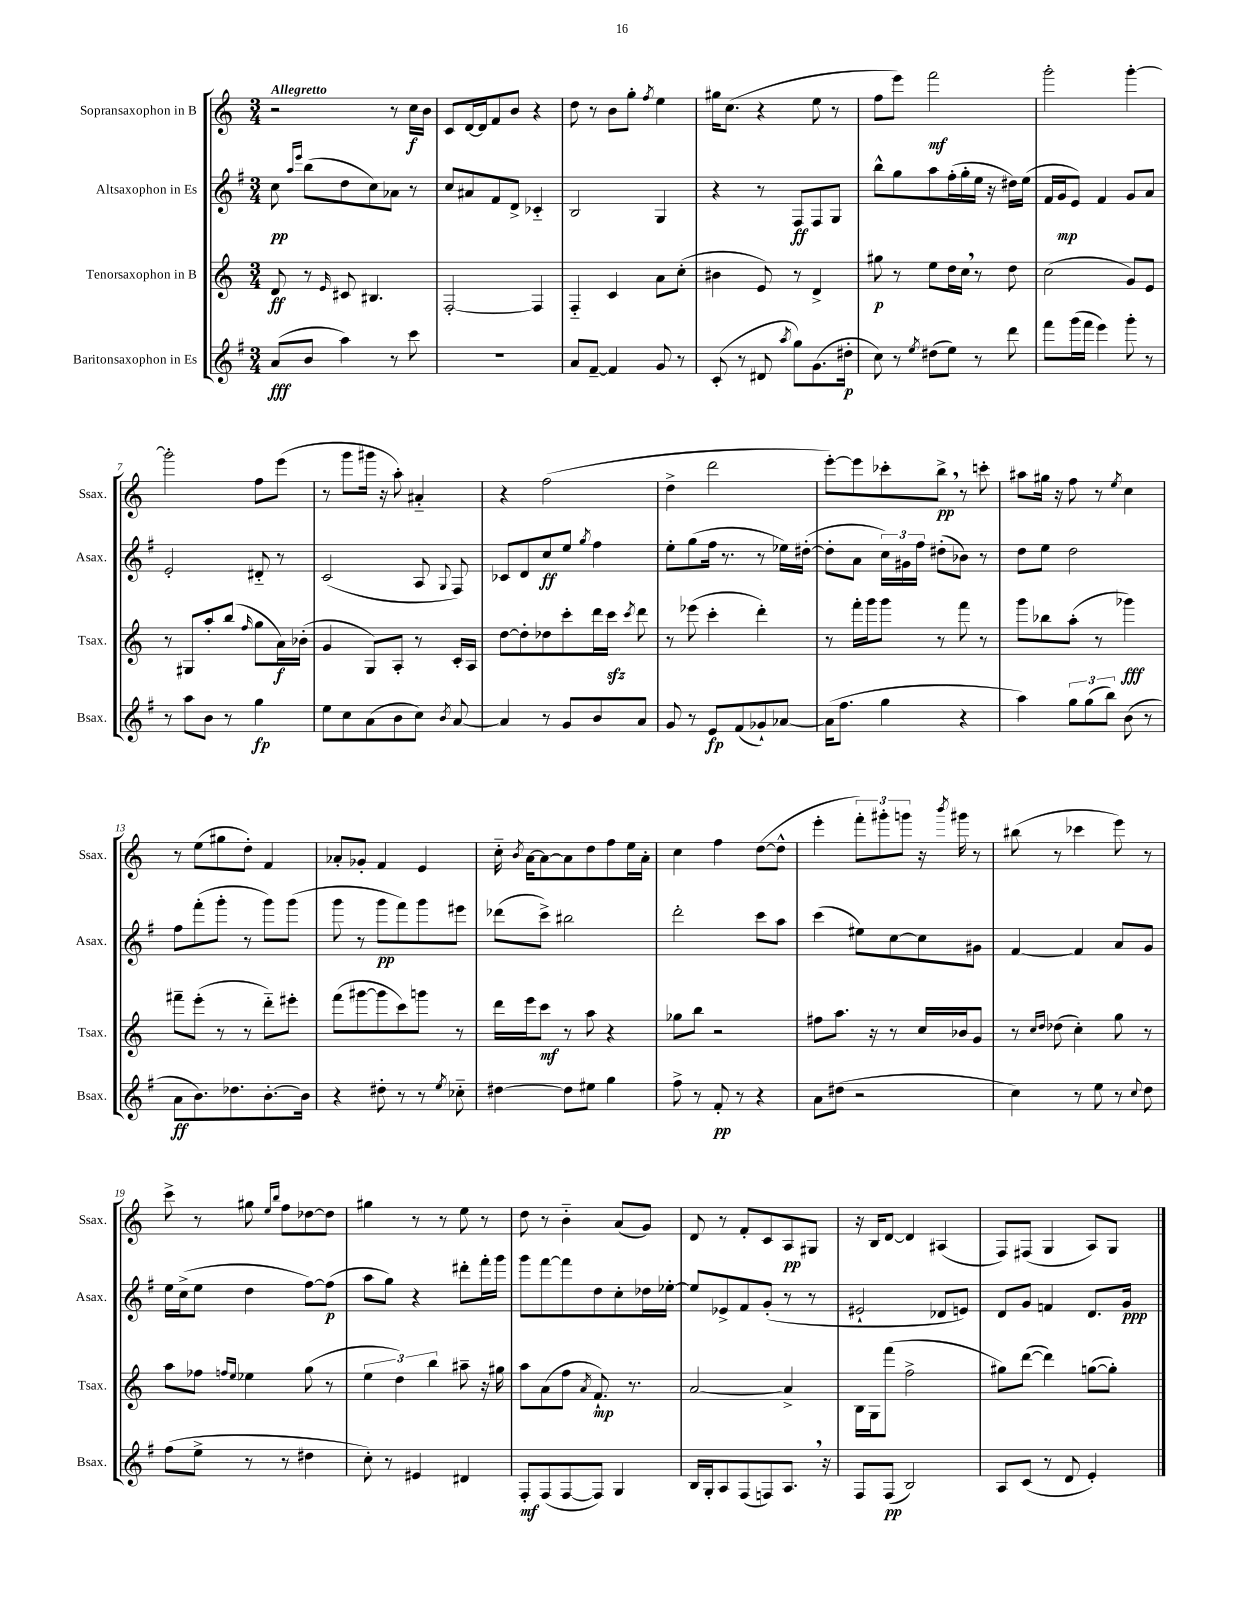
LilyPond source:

<<
\new StaffGroup <<
\new Staff = "s0" \with { instrumentName = "Sopransaxophon in B" shortInstrumentName = "Ssax." } {
    \clef treble \key c \major \numericTimeSignature \time 3/4 \tempo "Allegretto"
    \autoBeamOff r2 r8 c''16[\f b'16] |
    c'8[ d'16~ d'16 f'8 b'8] r4 |
    d''8 r8 b'8[ g''8]-. \acciaccatura { f''8 } e''4 |
    gis''16[ c''8.]( r4 e''8 r8 |
    f''8[ e'''8]) f'''2\mf |
    g'''2-. g'''4~-. |
    g'''2-. f''8[ e'''8]( |
    r8 g'''8[ gis'''16] r16 a''8-.) ais'4-_ |
    r4 f''2( |
    d''4-> d'''2 |
    e'''8[~-.) e'''8 ces'''8-. b''8]->\pp \breathe r8 c'''8-. |
    ais''8[ gis''16] r16 f''8 r8 \acciaccatura { e''8 } c''4 |
    r8 e''8[( gis''8 d''8]-.) f'4 |
    aes'8[-. ges'8]-. f'4 e'4 |
    c''16-_ \acciaccatura { b'8 } a'16[~ a'8~ a'8 d''8 f''8 e''16 a'16]-. |
    c''4 f''4 d''8[~( d''8]-^ |
    e'''4-. \tuplet 3/2 { f'''8[-.) gis'''8-. g'''8] } r16 \acciaccatura { b'''8 } gis'''16 r8 |
    bis''8( r8 ces'''4 e'''8) r8 |
    c'''8-> r8 gis''8 \grace { e''16[ b''16] } f''8[ des''8~ des''8] |
    gis''4 r8 r8 e''8 r8 |
    d''8 r8 b'4-_ a'8[( g'8]) |
    d'8 r8 f'8[-. c'8 a8\pp gis8] |
    r16 b16[ d'8]~ d'4 ais4( |
    f8[) fis8]( g4 a8[) g8] \bar "|." |
}
\new Staff = "s1" \with { instrumentName = "Altsaxophon in Es" shortInstrumentName = "Asax." } {
    \clef treble \key g \major \numericTimeSignature \time 3/4
    \autoBeamOff c''8\pp \grace { a''16[ e'''16] } b''8[( d''8 c''8) aes'8] r8 |
    c''8[ ais'8 fis'8 d'8]-> ces'4-_ |
    b2 g4 |
    r4 r8 fis8[\ff fis8 g8] |
    b''8[-^ g''8 a''8 fis''16-.( g''16-. e''16] r16 dis''16[) e''16]( |
    fis'16[ g'16\mp e'8]) fis'4 g'8[ a'8] |
    e'2-. dis'8-_ r8 |
    c'2( a8 \appoggiatura { g8 } fis8) |
    ces'8[ d'8 c''8\ff e''8] \acciaccatura { g''8 } fis''4 |
    e''8[-. g''8( fis''16] r8. r8 ees''16[) dis''16]~-.( |
    dis''8[-. a'8] \tuplet 3/2 { c''16[) gis'16 fis''16] } dis''8[-.( bes'8]) r8 |
    d''8[ e''8] d''2 |
    fis''8[ fis'''8-.( g'''8]-. r8 g'''8[) g'''8]( |
    g'''8 r8 g'''8[\pp fis'''8) g'''8 eis'''8] |
    des'''8[( c'''8]->) bis''2 |
    d'''2-. c'''8[ a''8] |
    c'''4( eis''8[) c''8~ c''8 gis'8] |
    fis'4~ fis'4 a'8[ g'8] |
    e''16[ c''16->( e''8] d''4 fis''8[~) fis''8]\p( |
    a''8[ g''8]) r4 dis'''8[-. fis'''16-. g'''16] |
    g'''8[ fis'''8~ fis'''8 d''8 c''8-. des''16 ees''16]~-. |
    ees''8[ ees'8-> fis'8 g'8]-.( r8 r8 |
    eis'2-! des'8[ e'8]) |
    d'8[ g'8] f'4 d'8.[ g'16]\ppp \bar "|." |
}
\new Staff = "s2" \with { instrumentName = "Tenorsaxophon in B" shortInstrumentName = "Tsax." } {
    \clef treble \key c \major \numericTimeSignature \time 3/4
    \autoBeamOff d'8\ff r8 \grace { e'16 } cis'8 bis4. |
    f2~-. f4 |
    f4-_ c'4 a'8[ c''8]-.( |
    bis'4 e'8) r8 d'4-> |
    gis''8\p r8 e''8[ d''16 c''16] \breathe r8 d''8 |
    c''2( g'8[) e'8] |
    r8 gis8[ a''8-. b''8]( \grace { f''16 } g''8[ a'16\f) bes'16]-.( |
    g'4 g8[) a8]-. r8 c'16[-. a16] |
    d''8[~ d''8-. des''8 c'''8-. d'''16 c'''16]\sfz \acciaccatura { c'''8 } d'''8 |
    r8 ees'''8( c'''4-. d'''4-.) |
    r8 f'''16[-. g'''16 g'''8] r8 f'''8 r8 |
    g'''8[ bes''8 a''8]-.( r8 ges'''4\fff) |
    fis'''8[-- e'''8]-.( r8 r8 d'''8[-_) eis'''8]-. |
    f'''8[( gis'''8~ gis'''8 c'''8) g'''8] r8 |
    d'''16[ e'''16 c'''8]\mf r8 a''8 r4 |
    ges''8[ b''8] r2 |
    fis''8[ a''8.] r16 r8 c''16[ bes'16 g'8] |
    r8 \grace { c''16[ d''16] } des''8( c''4-.) g''8 r8 |
    a''8[ fes''8] \grace { f''16[ e''16] } ees''4 g''8( r8 |
    \tuplet 3/2 { e''4 d''4) b''4 } ais''8-- r16 gis''16 |
    a''8[ a'8( f''8] \acciaccatura { a'8 } f'8.-!\mp) r8. |
    a'2~ a'4-> |
    b16[ g16 f'''8]( f''2-> |
    gis''8[) d'''8]~( d'''4) g''8[~( g''8]-.) \bar "|." |
}
\new Staff = "s3" \with { instrumentName = "Baritonsaxophon in Es" shortInstrumentName = "Bsax." } {
    \clef treble \key g \major \numericTimeSignature \time 3/4
    \autoBeamOff a'8[\fff( b'8] a''4) r8 c'''8 |
    R2. |
    a'8[ fis'8]~-- fis'4 g'8 r8 |
    c'8-.( r8 dis'8 \acciaccatura { a''8 } g''8[) g'8.( dis''16]-.\p |
    c''8) r8 \acciaccatura { e''8 } dis''8[( e''8]) r8 d'''8 |
    fis'''8[ g'''16( fis'''16] e'''4) g'''8-. r8 |
    r8 a''8[ b'8] r8 g''4\fp |
    e''8[ c''8 a'8( b'8 c''8]) \acciaccatura { b'8 } a'8~ |
    a'4 r8 g'8[ b'8 a'8] |
    g'8 r8 e'8[\fp fis'8( ges'8-!) aes'8]~ |
    aes'16[( fis''8.] g''4 r4 |
    a''4) \tuplet 3/2 { g''8[ g''8( b''8]) } b'8( r8 |
    a'8[\ff b'8.) des''8. b'8.~-. b'16] |
    r4 dis''8-. r8 r8 \acciaccatura { e''8 } ces''8-_ |
    dis''4~ dis''8[ eis''8] g''4 |
    fis''8-> r8 fis'8-.\pp r8 r4 |
    a'8[ dis''8]( r2 |
    c''4) r8 e''8 r8 \appoggiatura { c''8 } d''8 |
    fis''8[( e''8]-> r8 r8 dis''4 |
    c''8-.) r8 eis'4 dis'4 |
    fis8[-.\mf fis8( fis8~ fis8]) g4 |
    b16[ g16-. a8 fis8( f8) a8.] \breathe r16 |
    fis8[ fis8]\pp( b2) |
    a8[ c'8]( r8 d'8 e'4-.) \bar "|." |
}
>>
>>
